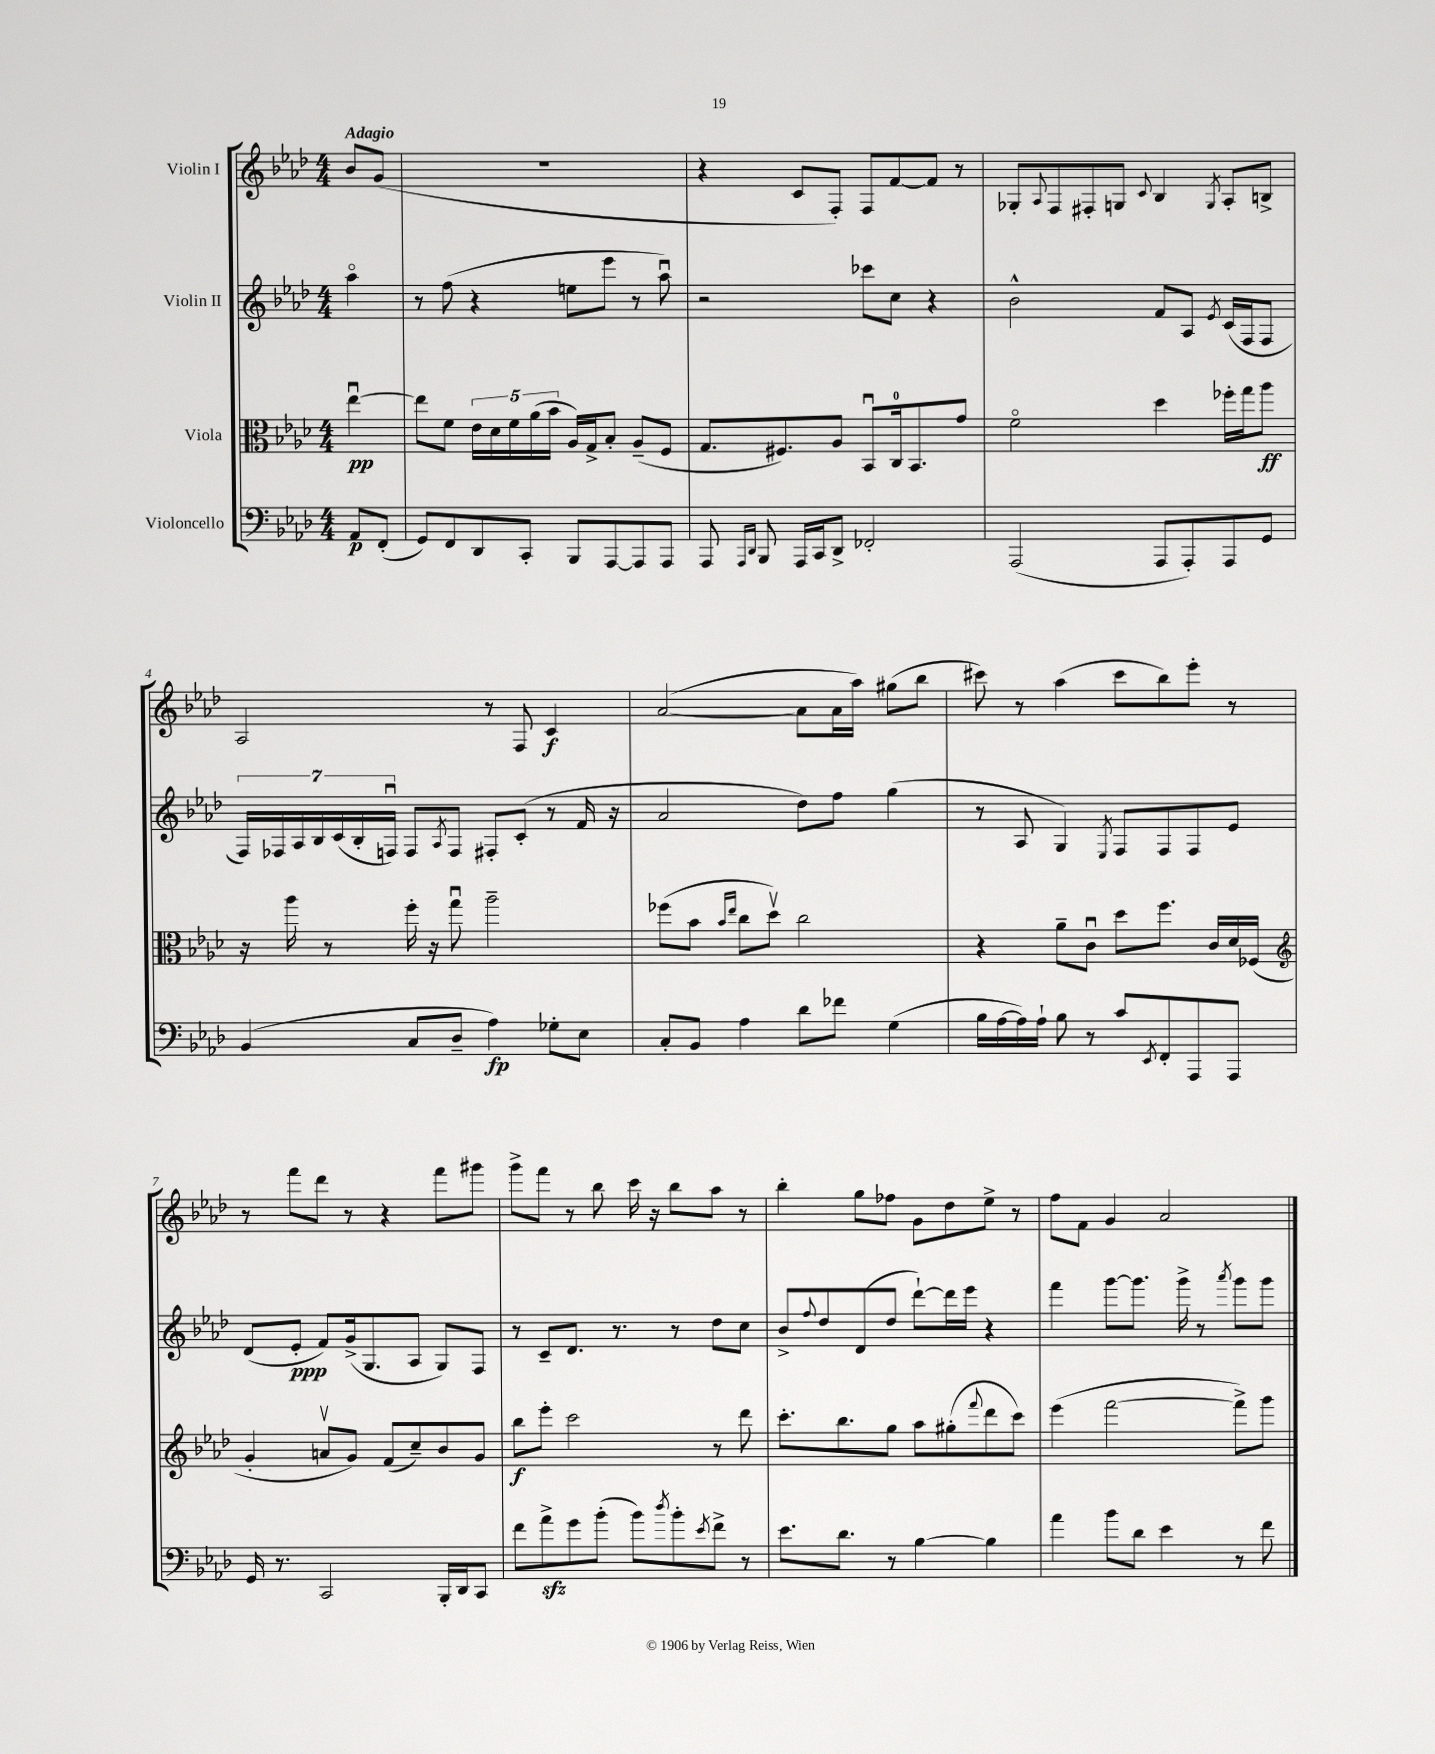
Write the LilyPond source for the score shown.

<<
\new StaffGroup <<
\new Staff = "s0" \with { instrumentName = "Violin I" } {
    \clef treble \key aes \major \numericTimeSignature \time 4/4 \partial 4 \tempo "Adagio"
    bes'8 g'8( |
    R1 |
    r4 c'8 f8-.) f8 f'8~ f'8 r8 |
    ges8-. \appoggiatura { aes8 } f8 fis8-. g8 \appoggiatura { c'8 } bes4 \acciaccatura { g8 } aes8-. b8-> |
    aes2 r8 f8 c'4\f |
    aes'2~( aes'8 aes'16 aes''16) gis''8( bes''8 |
    cis'''8) r8 aes''4( cis'''8 bes''8) ees'''8-. r8 |
    r8 f'''8 des'''8 r8 r4 f'''8 gis'''8 |
    g'''8-> f'''8 r8 bes''8 c'''16 r16 bes''8 aes''8 r8 |
    bes''4-. g''8 fes''8 g'8 des''8 ees''8-> r8 |
    f''8 f'8 g'4 aes'2 \bar "|." |
}
\new Staff = "s1" \with { instrumentName = "Violin II" } {
    \clef treble \key aes \major \numericTimeSignature \time 4/4 \partial 4
    aes''4\flageolet |
    r8 f''8( r4 e''8 ees'''8 r8 aes''8\downbow) |
    r2 ces'''8 c''8 r4 |
    bes'2-^ f'8 aes8 \acciaccatura { ees'8 } c'16( f16 f8 |
    \tuplet 7/4 { f16) fes16 aes16 bes16 c'16( bes16-. f16\downbow) } f8 \acciaccatura { aes8 } f8 fis8-. c'8-.( r8 f'16 r16 |
    aes'2 des''8) f''8 g''4( |
    r8 aes8 g4) \acciaccatura { ees8 } f8 f8 f8 ees'8 |
    des'8( ees'8-.\ppp f'8) g'16->( g8. aes8 g8) f8 |
    r8 c'8-- des'8. r8. r8 des''8 c''8 |
    bes'8-> \appoggiatura { f''8 } des''8 des'8( des''8 des'''8~-!) des'''16 ees'''16 r4 |
    f'''4 g'''8~ g'''8. g'''16-> r8 \acciaccatura { aes'''8 } g'''8 g'''8 \bar "|." |
}
\new Staff = "s2" \with { instrumentName = "Viola" } {
    \clef alto \key aes \major \numericTimeSignature \time 4/4 \partial 4
    ees''4~\downbow\pp |
    ees''8 f'8 \tuplet 5/4 { ees'16 des'16 f'16 aes'16( bes'16 } aes16) g16-> bes8-. aes8--( f8 |
    g8. fis8.) aes8 bes,8\downbow c16-0 bes,8. g'8 |
    f'2\flageolet des''4 fes''16-. g''16 aes''8\ff |
    r16 aes''16 r8 f''16-. r16 g''8\downbow aes''2-- |
    fes''8( bes'8 \grace { bes'16 ees''16 } c''8 des''8\upbow) c''2 |
    r4 aes'8-- c'8\downbow des''8 f''8. c'16 des'16 fes16( |
    \clef treble g'4-. a'8\upbow g'8) f'8( c''8--) bes'8 g'8 |
    bes''8\f ees'''8-. c'''2 r8 des'''8 |
    c'''8.-. bes''8. g''8 aes''8 gis''8-.( \appoggiatura { f'''8 } des'''8 c'''8) |
    ees'''4( f'''2~ f'''8->) g'''8 \bar "|." |
}
\new Staff = "s3" \with { instrumentName = "Violoncello" } {
    \clef bass \key aes \major \numericTimeSignature \time 4/4 \partial 4
    aes,8\p f,8-.( |
    g,8) f,8 des,8 c,8-. bes,,8 aes,,8~ aes,,8 aes,,8 |
    aes,,8 \grace { aes,,16 des,16 } bes,,8 aes,,16 c,16 des,8-> fes,2-. |
    aes,,2( aes,,8 aes,,8-.) aes,,8 g,8 |
    bes,4( c8 des8-- aes4\fp) ges8-. ees8 |
    c8-. bes,8 aes4 des'8 fes'8 g4( |
    bes16 aes16~ aes16) aes16-! bes8 r8 c'8 \acciaccatura { ees,8 } f,8-. aes,,8 aes,,8 |
    g,16 r8. c,2 bes,,16-. des,16 c,8 |
    f'8 aes'8->\sfz g'8 bes'8-.( bes'8) \acciaccatura { des''8 } bes'8-. \acciaccatura { ees'8 } f'8-> r8 |
    ees'8. des'8. r8 bes4~ bes4 |
    aes'4 bes'8 des'8 ees'4 r8 f'8 \bar "|." |
}
>>
>>
